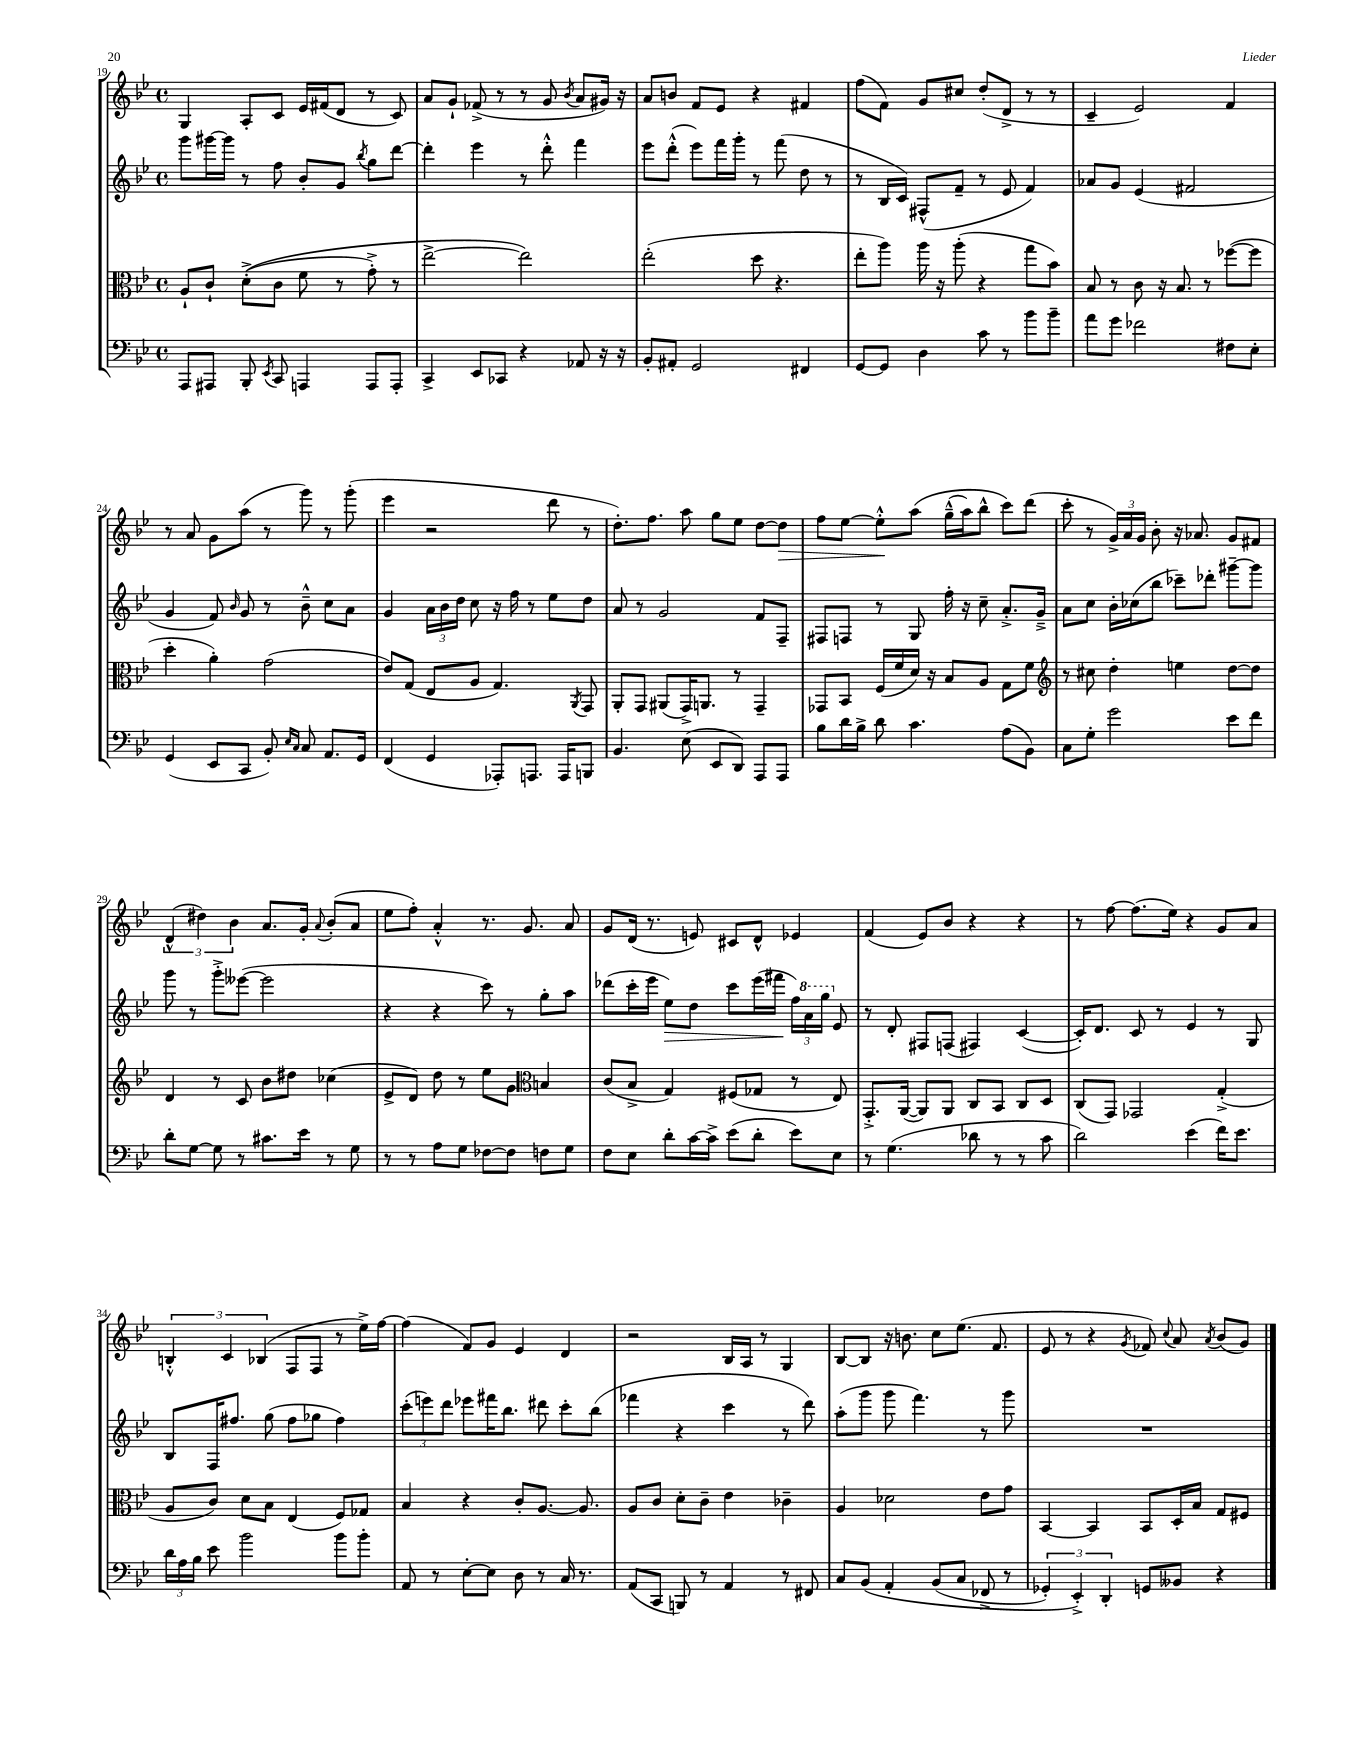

**kern	**kern	**kern	**dynam	**kern	**dynam
*part4	*part3	*part2	*part2	*part1	*part1
*staff4	*staff3	*staff2	*staff2	*staff1	*staff1
*clefF4	*clefC3	*clefG2	*	*clefG2	*
*k[b-e-]	*k[b-e-]	*k[b-e-]	*	*k[b-e-]	*
*M4/4	*M4/4	*M4/4	*	*M4/4	*
*met(c)	*met(c)	*met(c)	*	*met(c)	*
=19	=19	=19	=19	=19	=19
8AAA/L	8A`/L	8ggg\L	.	4G/	.
8AAA#X/J	8c`/J	[16ggg#X\L	.	.	.
.	.	16ggg#\JJ]	.	.	.
8BBB-'/	((8d'^\L	8r	.	8A'/L	.
8qEE-/	.	.	.	.	.
8CC/	8c\J	8ff\	.	8c/J	.
4AAAn/	8f\	8b-'/L	.	16e-/LL	.
.	.	.	.	(16f#X/J	.
.	8r	8g/J	.	8d/J	.
.	.	8qbb-/	.	.	.
8AAA/L	8g'^\)	8gg\L	.	8r	.
8AAA'/J	8r	[8ddd\J	.	8c/)	.
=20	=20	=20	=20	=20	=20
4CC^/	[2ee-^\	4ddd'\]	.	8a/L	.
.	.	.	.	8g`/J	.
8EE-/L	.	4eee-\	.	(8f-X^/	.
8CC-X/J	.	.	.	8r	.
4r	2ee-\])	8r	.	8r	.
.	.	8ddd'^^\	.	8g/	.
.	.	.	.	8qb-/	.
8AA-X/	.	4fff\	.	8a/L	.
16r	.	.	.	16g#X/Jk)	.
16r	.	.	.	16r	.
=21	=21	=21	=21	=21	=21
8BB-'/L	(2ee-'\	8eee-\L	.	8a/L	.
8AA#X'/J	.	(8ddd'^^\J	.	8bn/J	.
2GG/	.	8eee-\L)	.	8f/L	.
.	.	16fff\L	.	8e-/J	.
.	.	16ggg'\JJ	.	.	.
.	8dd\	8r	.	4r	.
.	4.r	(8fff\	.	.	.
4FF#X/	.	8dd\	.	4f#X/	.
.	.	8r	.	.	.
=22	=22	=22	=22	=22	=22
[8GG/L	8ee-'\L	8r	.	(8ff\L	.
8GG/J]	8aa\J)	16B-/LL	.	8f\J)	.
.	.	16c/JJ)	.	.	.
4D\	16aa\	(8F#X^^/L	.	8g/L	.
.	16r	.	.	.	.
.	(8aa'\	8f~/J	.	8cc#X/J	.
8c\	4r	8r	.	(8dd'/L	.
8r	.	8e-/	.	8d^/J	.
8b-\L	8gg\L	4f/)	.	8r	.
8b-~\J	8b-\J)	.	.	8r	.
=23	=23	=23	=23	=23	=23
8a\L	8B-/	8a-X/L	.	4c~/	.
8g\J	8r	8g/J	.	.	.
2f-X\	8c\	(4e-/	.	2e-/)	.
.	16r	.	.	.	.
.	8.B-/	.	.	.	.
.	.	2f#X/	.	.	.
.	8r	.	.	.	.
8F#X\L	([8ff-X\L	.	.	4f/	.
8E-'\J	8ff-\J]	.	.	.	.
!!LO:LB:g=z
=24	=24	=24	=24	=24	=24
(4GG/	4dd'\	4g/	.	8r	.
.	.	.	.	8a/	.
8EE-/L	4a'\)	8f/)	.	8g\L	.
.	.	16qqb-/	.	.	.
8CC/J	.	8g/	.	(8aa\J	.
8BB-'/)	(2g\	8r	.	8r	.
16qqE-/LL	.	.	.	.	.
16qqC/JJ	.	.	.	.	.
8C/	.	8b-~^^\	.	8ggg\)	.
8.AA/L	.	8cc\L	.	8r	.
.	.	8a\J	.	(8ggg'\	.
16GG/Jk	.	.	.	.	.
=25	=25	=25	=25	=25	=25
(4FF/	8e-/L)	4g/	.	4eee-\	.
.	(8G/J	.	.	.	.
4GG/	8E-/L	24a\LL	.	2r	.
.	.	24b-\	.	.	.
.	.	24dd\JJ	.	.	.
.	8A/J	8cc\	.	.	.
8AAA-X'/L)	4.G/)	16r	.	.	.
.	.	16ff\	.	.	.
8.AAAn/J	.	8r	.	.	.
.	.	8ee-\L	.	8ddd\	.
16AAA/KL	.	.	.	.	.
.	8qAA/	.	.	.	.
8BBBn/J	8GG/	8dd\J	.	8r	.
=26	=26	=26	=26	=26	=26
4.BB-/	8AA'/L	8a/	.	8.dd'\L)	.
.	8GG/J	8r	.	.	.
.	.	.	.	8.ff\J	.
.	(8AA#X/L	2g/	.	.	.
(8E-\	16GG^/K)	.	.	8aa\	.
.	8.AAn/J	.	.	.	.
8EE-/L	.	.	.	8gg\L	.
8DD/J)	8r	.	.	8ee-\J	.
8AAA/L	4GG~/	8f/L	.	[8dd\L	.
!	!	!	!	!	!LO:HP:b
8AAA/J	.	8F~/J	.	8dd\J]	>
=27	=27	=27	=27	=27	=27
8B-\L	8GG-X/L	8F#X/L	.	8ff\L	.
16d\L	8BB-/J	8Fn/J	.	[8ee-\J	.
16B-^\JJ	.	.	.	.	.
8d\	(16F/LL	8r	.	8ee-'^^\L]	.
.	16f/	.	.	.	.
4.c\	16d/JJ)	8G/	.	(8aa\J	]
.	16r	.	.	.	.
.	8B-/L	16ff'\	.	(16gg~^^\LL	.
.	.	16r	.	16aa\J)	.
.	8A/J	8cc~\	.	8bb-^^\J	.
(8A\L	8G\L	8.a'^/L	.	8ccc\L)	.
8BB-\J)	8f\J	.	.	(8ddd\J	.
.	.	16g~^/Jk	.	.	.
=28	=28	=28	=28	=28	=28
*	*clefG2	*	*	*	*
8C\L	8r	8a\L	.	8ccc'\	.
8G'\J	8cc#X\	8cc\J	.	8r	.
2g\	4dd'\	16b-'\LL	.	24g^/LL)	.
.	.	.	.	24a/	.
.	.	(16cc-X\J	.	.	.
.	.	.	.	24g/JJ	.
.	.	8bb-\J	.	8b-'\	.
.	4een\	8ccc-X~\L)	.	16r	.
.	.	.	.	8.a-X/	.
.	.	8ddd-X'\J	.	.	.
8e-\L	[8dd\L	[8ggg#X~\L	.	8g/L	.
8f\J	8dd\J]	8ggg#\J]	.	8f#X/J	.
!!LO:LB:g=z
=29	=29	=29	=29	=29	=29
8d'\L	4d/	8ggg\	.	(6d^^/	.
[8G\J	.	8r	.	.	.
.	.	.	.	6dd#X\)	.
8G\]	8r	8ggg'^\L	.	.	.
.	.	.	.	6b-\	.
8r	8c/	([8eee--X\J	.	.	.
8.c#X\L	8b-\L	2eee--\]	.	8.a/L	.
.	8dd#X\J	.	.	.	.
16e-\Jk	.	.	.	16g'/Jk	.
.	.	.	.	8qqa/	.
8r	(4cc-X\	.	.	(8b-'/L	.
8G\	.	.	.	8a/J	.
=30	=30	=30	=30	=30	=30
8r	8e-^/L	4r	.	8ee-\L	.
8r	8d/J)	.	.	8ff'\J)	.
8A\L	8dd\	4r	.	4a'^^/	.
8G\J	8r	.	.	.	.
[8F-X\L	8ee-\L	8ccc\)	.	8.r	.
8F-\J]	8g\J	8r	.	.	.
.	.	.	.	8.g/	.
*	*clefC3	*	*	*	*
8Fn\L	4Bn/	8gg'\L	.	.	.
8G\J	.	8aa\J	.	8a/	.
=31	=31	=31	=31	=31	=31
8F\L	(8c/L	(8ddd-X\L	.	8g/L	.
8E-\J	8B-^/J	16ccc'\L	.	(16d/Jk	.
.	.	16eee-\JJ	.	8.r	.
!	!	!	!LO:HP:b	!	!
8d'\L	4G/)	8ee-\L)	>	.	.
[16c\L	.	8dd\J	.	8en/)	.
16c^\JJ]	.	.	.	.	.
(8e-\L	(8F#X/L	8ccc\L	.	8c#X/L	.
8d'\J	8G-X/J	(16eee-\L	.	8d^^/J	.
.	.	16fff#X\JJ	.	.	.
8e-\L)	8r	24ff\LL)	]	4e-X/	.
*	*	*8va	*	*	*
.	.	24aa\	.	.	.
.	.	24ggg\JJ	.	.	.
*	*	*X8va	*	*	*
8E-\J	8E-/)	8e-/	.	.	.
=32	=32	=32	=32	=32	=32
8r	8.GG'^/L	8r	.	(4f/	.
(4.G\	.	8d'/	.	.	.
.	([16AA/Jk	.	.	.	.
.	8AA/L])	8F#X/L	.	8e-/L)	.
.	8AA/J	(8Fn/J	.	8b-/J	.
8d-X\	8C/L	4F#X/)	.	4r	.
8r	8BB-/J	.	.	.	.
8r	8C/L	([4c/	.	4r	.
8c\	8D/J	.	.	.	.
=33	=33	=33	=33	=33	=33
2d\)	(8C/L	16c'/KL])	.	8r	.
.	.	8.d/J	.	.	.
.	8GG/J)	.	.	[8ff\	.
.	2GG-X/	8c/	.	(8.ff\L]	.
.	.	8r	.	.	.
.	.	.	.	16ee-\Jk)	.
(4e-\	.	4e-/	.	4r	.
16f\KL)	(4G'^/	8r	.	8g/L	.
8.e-\J	.	.	.	.	.
.	.	8G/	.	8a/J	.
!!LO:LB:g=z
=34	=34	=34	=34	=34	=34
24d\LL	8A/L	8B-/L	.	6Bn'^^/	.
24A\	.	.	.	.	.
24B-\JJ	.	.	.	.	.
8e-\	8c/J)	16F/K	.	.	.
.	.	.	.	6c/	.
.	.	8.ff#X/J	.	.	.
2b-\	8d\L	.	.	.	.
.	.	.	.	(6B-X/	.
.	8B-\J	(8gg\	.	.	.
.	(4E-/	8ff#\L	.	8F/L	.
.	.	8gg-X\J	.	8F/J	.
8b-\L	8F/L)	4ff#\)	.	8r	.
8b-'\J	8G-X/J	.	.	16ee-^\LL)	.
.	.	.	.	[16ff\JJ	.
=35	=35	=35	=35	=35	=35
8AA/	4B-/	(12ccc'\L	.	(4ff\]	.
.	.	12eeen\)	.	.	.
8r	.	.	.	.	.
.	.	12ddd\J	.	.	.
[8E-'\L	4r	8eee-X\L	.	8f/L)	.
8E-\J]	.	16fff#X\K	.	8g/J	.
.	.	8.bb-\J	.	.	.
8D\	8c'/L	.	.	4e-/	.
8r	[8.A/J	8ddd#X\	.	.	.
16C/	.	8ccc'\L	.	4d/	.
8.r	8.A/]	.	.	.	.
.	.	(8bb-\J	.	.	.
=36	=36	=36	=36	=36	=36
(8AA/L	8A/L	4fff-X\	.	2r	.
8CC/J	8c/J	.	.	.	.
8BBBn/)	8d'\L	4r	.	.	.
8r	8c~\J	.	.	.	.
4AA/	4e-\	4ccc\	.	16B-/LL	.
.	.	.	.	16A/JJ	.
.	.	.	.	8r	.
8r	4c-X~\	8r	.	4G/	.
8FF#X/	.	8ddd\)	.	.	.
=37	=37	=37	=37	=37	=37
8C/L	4A/	(8aa'\L	.	[8B-/L	.
(8BB-/J	.	8ggg\J	.	8B-/J]	.
4AA'/	2d-X\	8ggg\	.	16r	.
.	.	.	.	8.bn\	.
.	.	4.fff\)	.	.	.
(8BB-/L	.	.	.	8cc\L	.
8C/J	.	.	.	(8.ee-\J	.
8FF-X^/	8e-\L	8r	.	.	.
.	.	.	.	8.f/	.
8r	8g\J	8ggg\	.	.	.
=38	=38	=38	=38	=38	=38
6GG-X'/)	[4BB-/	1r	.	8e-/	.
.	.	.	.	8r	.
6EE-'^/)	.	.	.	.	.
.	4BB-/]	.	.	4r	.
6DD'/	.	.	.	.	.
.	.	.	.	8qg/	.
8GGn/L	8BB-/L	.	.	8f-X/)	.
.	.	.	.	8qqcc/	.
8BB--X/J	16D'/L	.	.	8a/	.
.	16B-/JJ	.	.	.	.
.	.	.	.	8qa/	.
4r	8G/L	.	.	(8b-/L	.
.	8F#X/J	.	.	8g/J)	.
==	==	==	==	==	==
*-	*-	*-	*-	*-	*-
